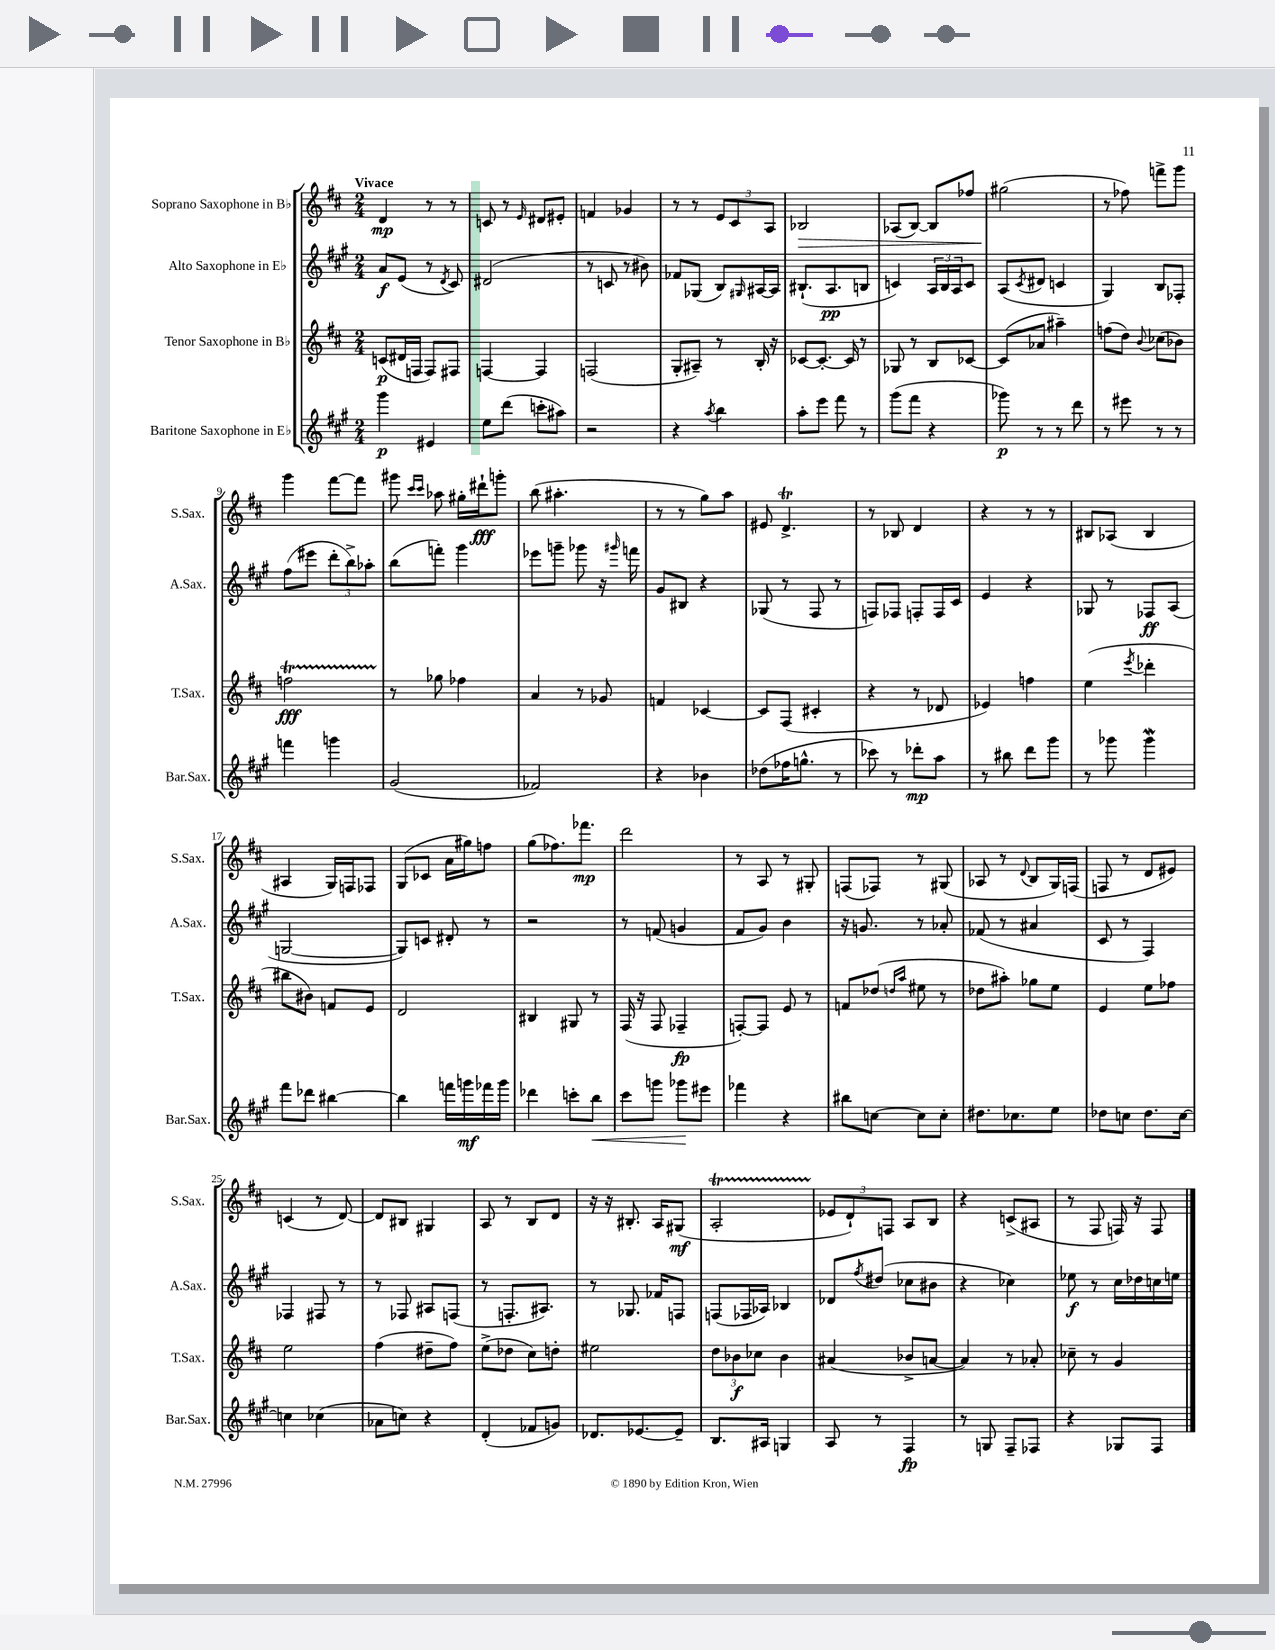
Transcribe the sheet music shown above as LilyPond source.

<<
\new StaffGroup <<
\new Staff = "s0" \with { instrumentName = "Soprano Saxophone in Bb" shortInstrumentName = "S.Sax." } {
    \clef treble \key d \major \numericTimeSignature \time 2/4 \tempo "Vivace"
    d'4\mp r8 r8 |
    c'8 r8 \grace { e'16 } dis'8 eis'8-. |
    f'4 ges'4 |
    r8 r8 \tuplet 3/2 { e'8 cis'8 a8 } |
    bes2\> |
    aes8( b8~) b8 fes''8 |
    gis''2\!( |
    r8 fes''8) f'''8-> g'''8 |
    g'''4 fis'''8~ fis'''8 |
    gis'''8 \grace { cis'''16 cis'''16 } aes''8 gis''16-. dis'''16-!\fff g'''8-. |
    b''8( ais''4.-. |
    r8 r8 g''8) a''8 |
    eis'8 d'4.->\trill |
    r8 bes8 d'4 |
    r4 r8 r8 |
    bis8 aes8( bis4 |
    ais4 g16) f16 fes8 |
    g8( ces'8 a'16 gis''16) f''8 |
    g''8( fes''8.) fes'''8.\mp |
    d'''2 |
    r8 a8 r8 gis8-. |
    f8( fes8) r8 gis8( |
    aes8 r8 \appoggiatura { d'8 } b8 g16) f16( |
    f8 r8 d'8 eis'8) |
    c'4( r8 d'8~) |
    d'8 bis8 gis4 |
    a8 r8 b8 d'8 |
    r16 r16 bis8.-. a16 gis8\mf( |
    a2-.\startTrillSpan |
    \tuplet 3/2 { ees'8\stopTrillSpan d'8-!) f8 } a8 b8 |
    r4 c'8->( ais8 |
    r8 fis8 f16) r16 f8 \bar "|." |
}
\new Staff = "s1" \with { instrumentName = "Alto Saxophone in Eb" shortInstrumentName = "A.Sax." } {
    \clef treble \key a \major \numericTimeSignature \time 2/4
    a'8\f e'8( r8 \acciaccatura { d'8 } cis'8) |
    dis'2( |
    r8 c'8 r8 bis'8) |
    fes'8 ges8( b8) \grace { gis16 } ais16~ ais16 |
    bis8.-!( a8.\pp b8 |
    c'4) \tuplet 3/2 { a16 b16 a16 } c'8 |
    a8( \acciaccatura { cis'8 } dis'8 c'4 |
    gis4) b8 fes8-. |
    fis''8( eis'''8 \tuplet 3/2 { d'''8-. b''8->) aes''8-. } |
    b''8( f'''8-.) gis'''4 |
    ees'''8 g'''8-- ges'''8 r16 \grace { gis'''16 } f'''16 |
    gis'8 bis8 r4 |
    ges8( r8 fis8 r8 |
    f8) fes8 f8-. f16 cis'16 |
    e'4 r4 |
    ges8 r8 fes8\ff a8( |
    g2~ |
    g8) c'8 dis'8-. r8 |
    r2 |
    r8 f'8( g'4 |
    fis'8 gis'8) b'4 |
    r16 g'8. r8 aes'8-. |
    fes'8( r8 ais'4 |
    cis'8 r8 fis4) |
    fes4 fis8 r8 |
    r8 fes8 ais8 f8( |
    r8 f8.-. ais8.) |
    r8 ges8. fes'16 f8 |
    f8( fes16 aes16) bes4 |
    des'8 \acciaccatura { fis''8 } dis''8( ces''8 bis'8 |
    r4 ces''4) |
    ees''8\f r8 cis''16 des''16 c''16 e''16 \bar "|." |
}
\new Staff = "s2" \with { instrumentName = "Tenor Saxophone in Bb" shortInstrumentName = "T.Sax." } {
    \clef treble \key d \major \numericTimeSignature \time 2/4
    c'8\p( dis'16 f16 f8) fis8 |
    f4~ f4 |
    f2( |
    g8-. ais8--) r8 b16-. r16 |
    ces'8~ ces'8.~-. ces'16 r8 |
    ges8 r8 b8 ces'8~ |
    ces'8( aes'8 ais''4--) |
    f''8( d''8) \appoggiatura { b'8 } ces''8( bes'8) |
    f''2\startTrillSpan\fff |
    r8\stopTrillSpan ges''8 fes''4 |
    a'4 r8 ges'8 |
    f'4 ces'4~ |
    ces'8 fis8( cis'4-. |
    r4 r8 des'8 |
    ees'4) f''4 |
    e''4( \acciaccatura { e'''8 } des'''4-. |
    bis''8 bis'8) f'8 e'8 |
    d'2 |
    bis4 gis8 r8 |
    fis16( r16 fis8 fes4--\fp |
    f8~-.) f8 e'8 r8 |
    f'8 des''8( \grace { d''16 a''16 } eis''8 r8 |
    des''8 ais''8-.) ges''8 e''8 |
    e'4 e''8 fes''8 |
    e''2 |
    fis''4( dis''8-- fis''8) |
    e''8->( des''8 cis''8) d''8-. |
    eis''2 |
    \tuplet 3/2 { d''8 bes'8\f ces''8 } bes'4 |
    ais'4( bes'8-> a'8~ |
    a'4) r8 aes'8-. |
    ces''8-- r8 g'4 \bar "|." |
}
\new Staff = "s3" \with { instrumentName = "Baritone Saxophone in Eb" shortInstrumentName = "Bar.Sax." } {
    \clef treble \key a \major \numericTimeSignature \time 2/4
    gis'''4\p eis'4 |
    e''8 d'''8( c'''8-. ais''8) |
    r2 |
    r4 \acciaccatura { a''8 } b''4 |
    a''8-. e'''8 fis'''8 r8 |
    gis'''8( fis'''8 r4 |
    ges'''8\p) r8 r8 d'''8 |
    r8 eis'''8 r8 r8 |
    f'''4 g'''4 |
    gis'2( |
    fes'2) |
    r4 bes'4 |
    des''8( fes''16 g''8.-^ r8 |
    ces'''8) r8 des'''8-.\mp a''8 |
    r8 bis''8 d'''8 gis'''8 |
    r8 ges'''8 ges'''4\mordent |
    fis'''8 des'''8 bis''4~ |
    bis''4 f'''16 g'''16\mf fes'''16 g'''16 |
    des'''4 c'''8-. b''8\< |
    cis'''8 g'''8 ges'''8\! eis'''8 |
    fes'''4 r4 |
    bis''8 c''8~ c''8 c''8-. |
    dis''8. ces''8. e''8 |
    des''8 c''8 des''8. c''16~ |
    c''4 ces''4( |
    aes'8 c''8) r4 |
    d'4-.( fes'8 g'8) |
    des'8. ees'8.~ ees'8-- |
    b8. ais16 g4 |
    a8 r8 fis4\fp |
    r8 g8 fis8-- fes8 |
    r4 ges8 fis8 \bar "|." |
}
>>
>>
